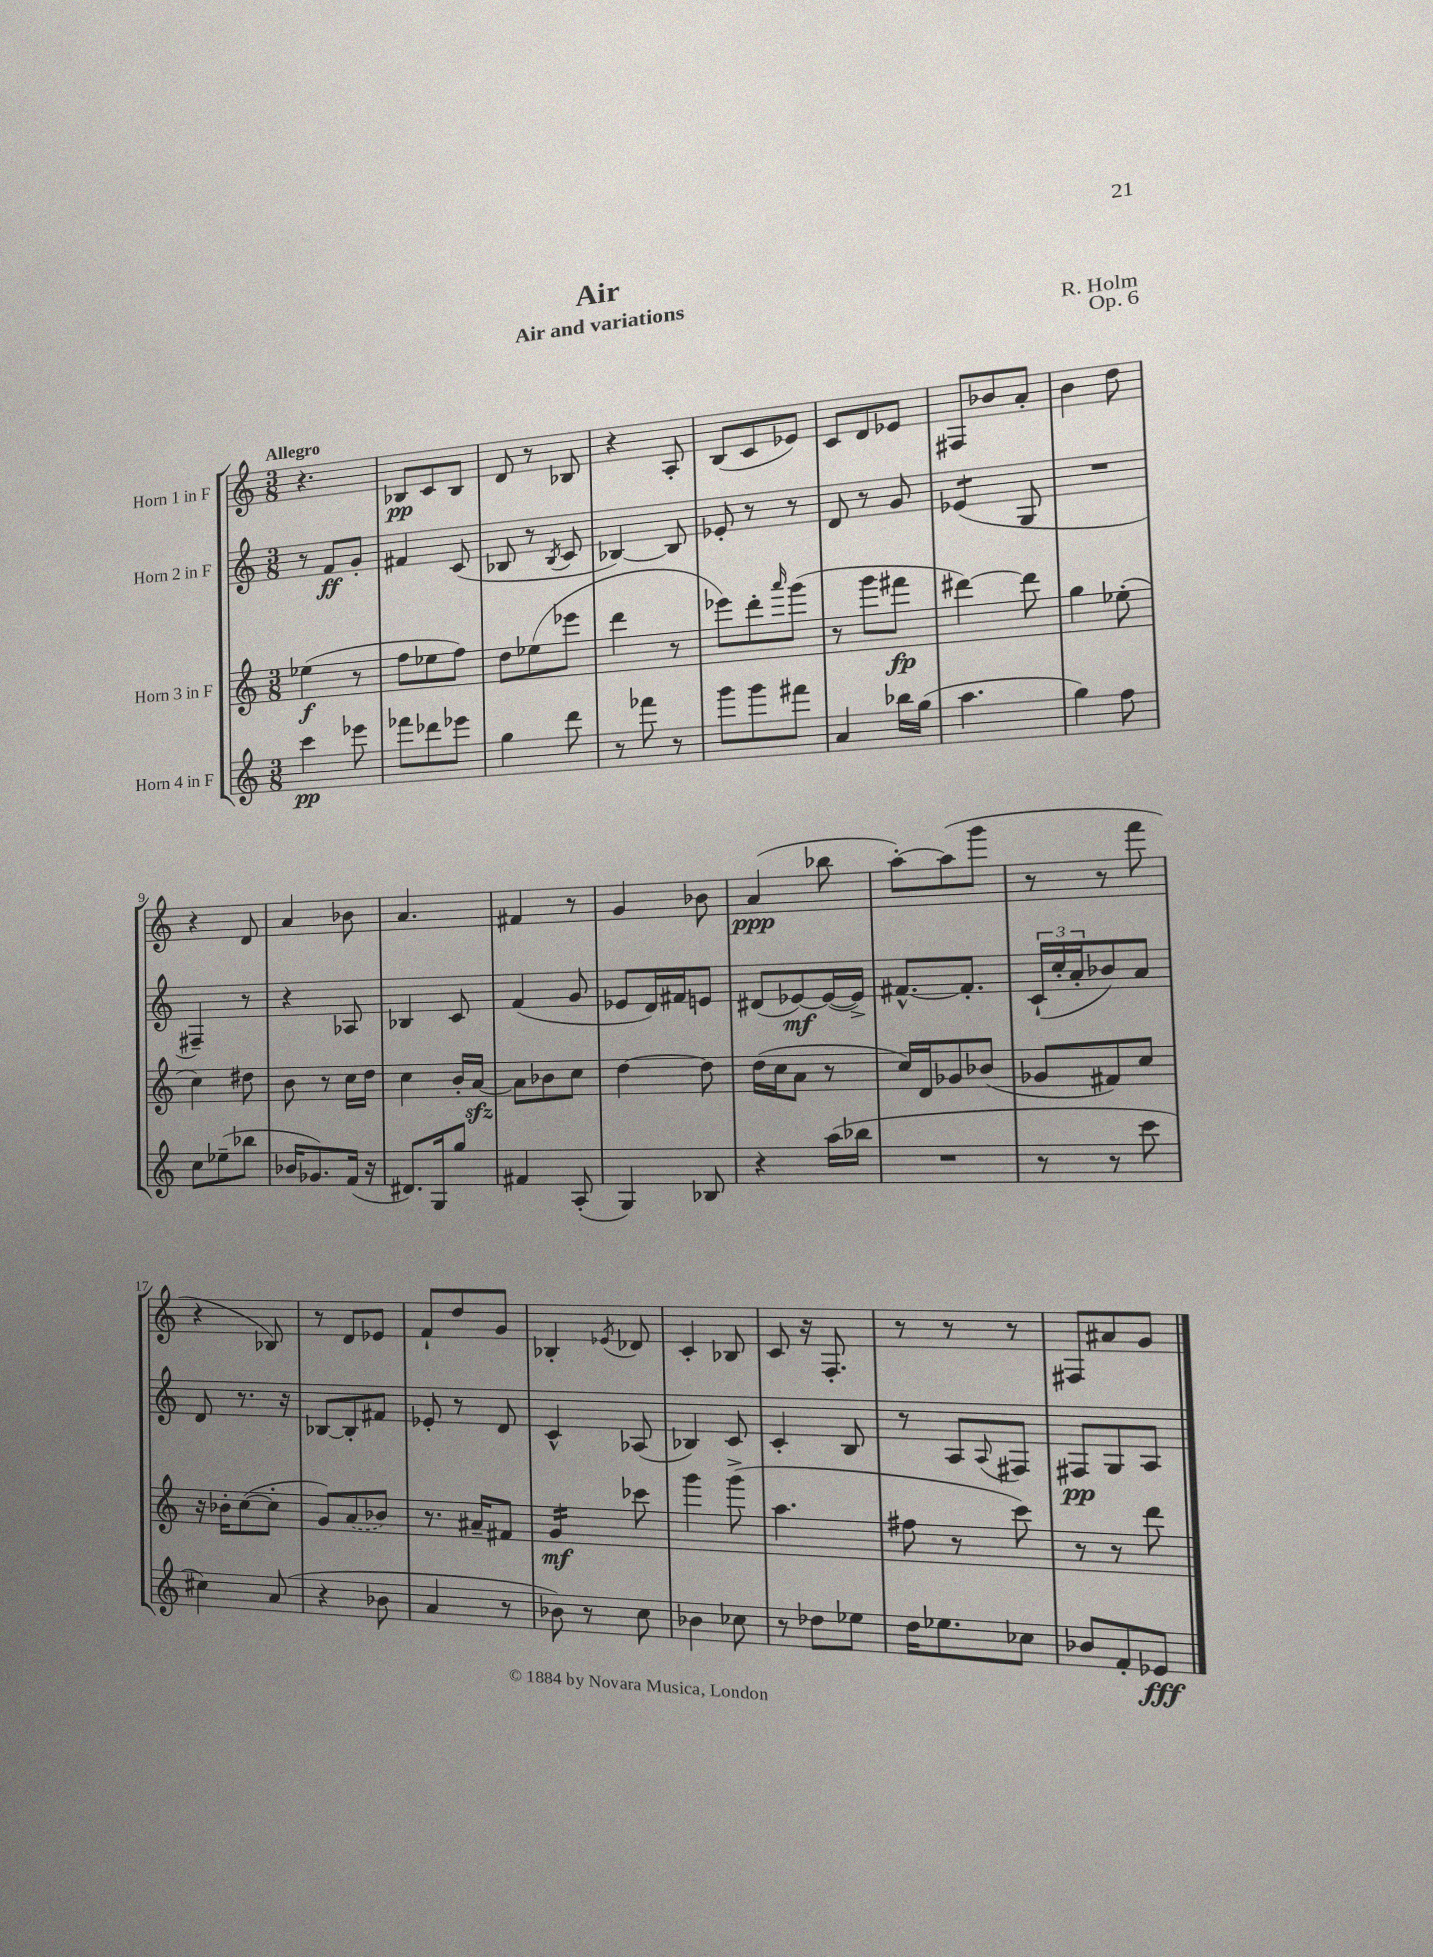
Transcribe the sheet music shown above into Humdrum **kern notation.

**kern	**kern	**kern	**kern
*staff4	*staff3	*staff2	*staff1
*clefG2	*clefG2	*clefG2	*clefG2
*k[]	*k[]	*k[]	*k[]
*M3/8	*M3/8	*M3/8	*M3/8
4ccc\	(4ee-\	8r	4.r
.	.	8f/L	.
8eee-\	8r	8g'/J	.
=	=	=	=
8fff-\L	8ff\L	4f#/	8B-/L
8ddd-\	8ee-\	.	8c/
8eee-\J	8ff\J)	(8c/	8B-/J
=	=	=	=
4gg\	8dd\L	8B-/	8d/
.	(8ee-\	8r	8r
.	.	8qB-/	.
8ddd\	8eee-\J	8c/	8B-/
=	=	=	=
8r	4ddd\	[4B-/)	4r
8fff-\	.	.	.
8r	8r	8B-/]	8A'/
=	=	=	=
8ggg\L	8eee-\L)	8e-'/	(8B/L
8ggg\	8ddd'\	8r	8c/
.	16qqaaa/	.	.
8fff#\J	(8ggg\J	8r	8e-/J)
=	=	=	=
4a/	8r	8d/	8c/L
.	8ggg\L	8r	8d/
16bb-\LL	8fff#\J	8g/	8e-/J
(16gg\JJ	.	.	.
=	=	=	=
4.aa\	[4ddd#\)	(4e-/	8F#/L
.	.	.	8b-/
.	8ddd#\]	8G/	8a'/J
=	=	=	=
4gg\)	4gg\	4.r	4b\
8ff\	(8ee-'\	.	8dd\
=	=	=	=
8cc\L	4cc\)	4F#~/)	4r
(8ee-~\	.	.	.
8bb-\J	8dd#\	8r	8d/
=	=	=	=
16b-/LK	8b\	4r	4a/
8.g-/)	.	.	.
.	8r	.	.
(16f/Jk	16cc\LL	8A-/	8b-\
16r	16dd\JJ	.	.
=	=	=	=
8.d#/L)	4cc\	4B-/	4.a/
16G/k	.	.	.
8gg/J	16b'/LL	8c/	.
.	[16a/JJ	.	.
=	=	=	=
4f#/	8a\]L	(4f/	4f#/
.	8b-\	.	.
(8A'/	8cc\J	8g/	8r
=	=	=	=
4G/)	[4dd\	8e-/L	4g/
.	.	16d/L)	.
.	.	16f#/J	.
8B-/	8dd\]	8e/J	8b-\
=	=	=	=
4r	(16dd\LL	(8d#/L	(4a/
.	16cc\J	.	.
.	8a\J	[8e-/)	.
(16aa\LL	8r	(16e-/_L	8bb-\
16bb-\JJ	.	16e-^/]JJ)	.
=	=	=	=
4.r	16cc/LL)	[8.f#^^/L	[8aa'\L)
.	16d/J	.	.
.	8g-/	.	(8aa\]
.	.	8.f#'/]J	.
.	(8b-/J	.	8ggg\J
=	=	=	=
8r	8g-/L	(24c`/LL	8r
.	.	24cc'/	.
.	.	24a'/J	.
8r	8f#/)	8b-/)	8r
8ccc\	8cc/J	8a/J	8fff\
=	=	=	=
4cc#\)	16r	8d/	4r
.	16b-'\LK	.	.
.	([8cc\	8.r	.
(8a/	8cc'\]J	.	8B-/)
.	.	16r	.
=	=	=	=
4r	8g/L)	[8B-/L	8r
.	(8a/	8B-'/]	8d/L
8b-\	8b-/J)	8f#/J	8e-/J
=	=	=	=
4a/	8.r	8e-'/	8f`/L
.	.	8r	8dd/
.	16a#~/LK	.	.
8r	8f#/J	8d/	8g/J
=	=	=	=
8b-\)	4g/	4c^^/	4B-'/
8r	.	.	.
.	.	.	8qe-/
8cc\	8ccc-\	(8A-/	8d-/
=	=	=	=
4b-\	4ggg\	4B-/)	4c'/
8cc-\	(8ggg^\	8c/	8B-/
=	=	=	=
8r	4.aa\	4c'/	8c/
8dd-\L	.	.	16r
.	.	.	8.F'/
8ee-\J	.	8B/	.
=	=	=	=
16dd\LK	8ff#\	8r	8r
8.ee-\	.	.	.
.	8r	8A/L	8r
.	.	8qqA/	.
8cc-\J	8ccc\)	8F#/J	8r
=	=	=	=
8b-/L	8r	8F#/L	8F#/L
8f'/	8r	8G/	8a#/
8e-/J	8ddd\	8A/J	8g/J
==	==	==	==
*-	*-	*-	*-
